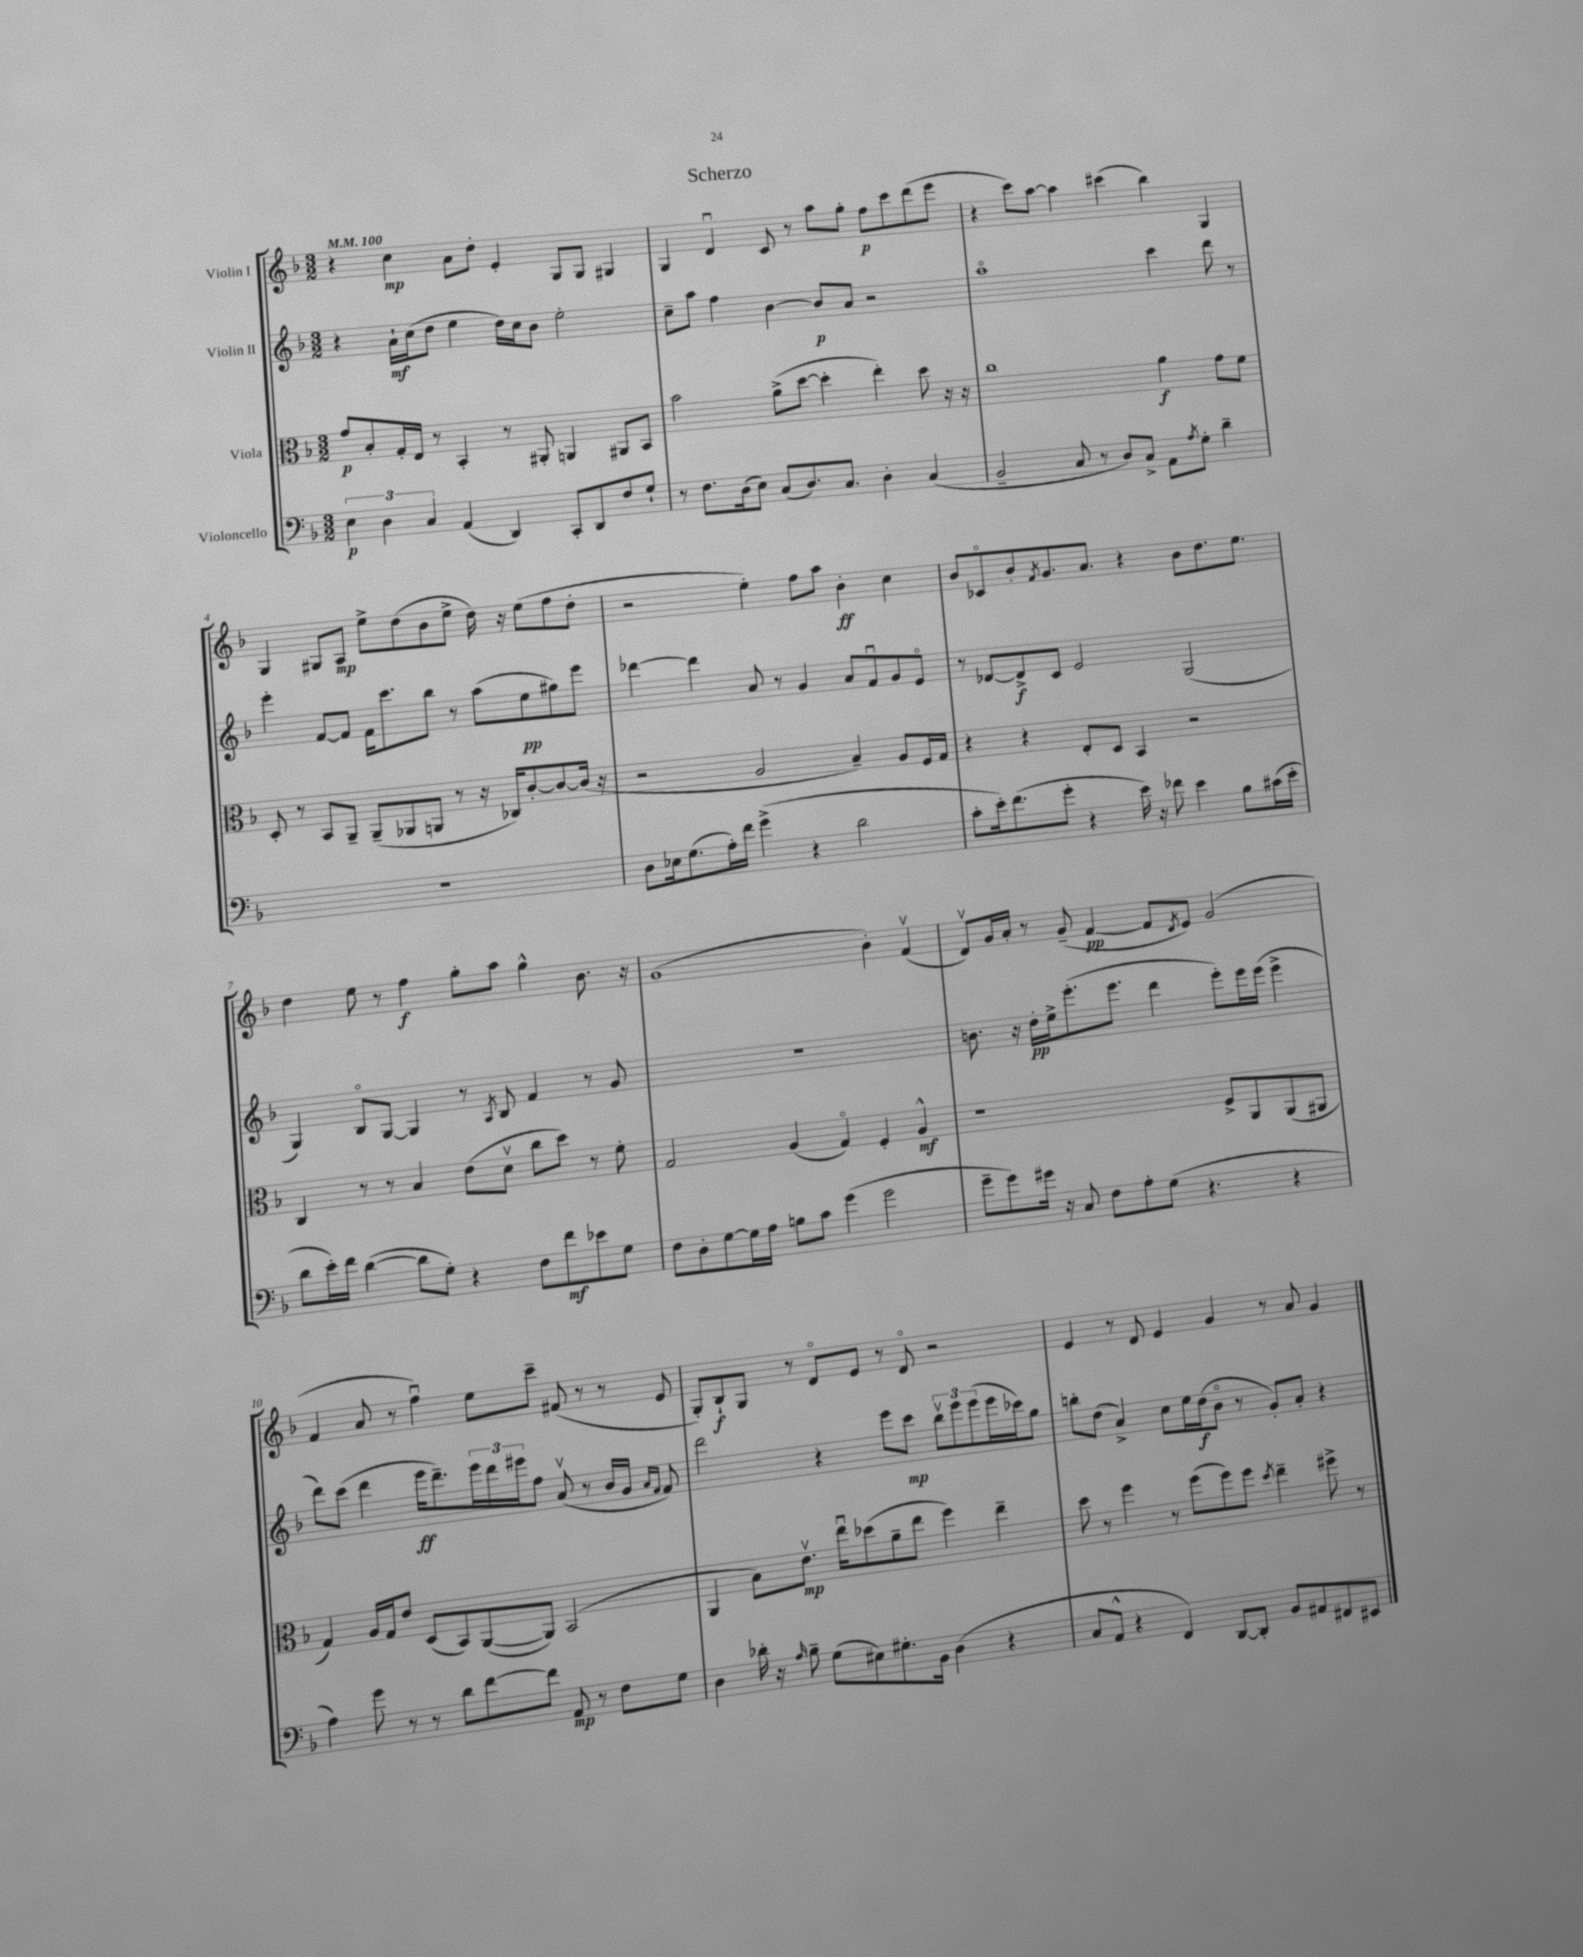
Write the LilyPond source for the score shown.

\header { title = "Scherzo" }
<<
\new StaffGroup <<
\new Staff = "s0" \with { instrumentName = "Violin I" } {
    \clef treble \key f \major \numericTimeSignature \time 3/2 \tempo 4 = 100
    r4 c''4\mp a'8 d''8-. e'4-. g8 g8 gis4 |
    g4 d'4\downbow c'8 r8 a''8 g''8-. f''8\p c'''8 d'''8( e'''8 |
    r4 c'''8) a''8~ a''4 cis'''4( bes''4) g4 |
    g4 gis8 a8\mp e''8-> d''8( bes'8 e''8-> d''16) r16 e''8( f''8 d''8-. |
    r2 e''4-.) f''8 a''8 bes'4-.\ff c''4 |
    bes'8 ces'8\flageolet bes'8-. \acciaccatura { f'8 } g'8. a'8. r4 bes'8 d''8. e''8. |
    d''4 e''8 r8 f''4\f g''8-. a''8 g''4-^ bes'8. r16 |
    g'1( bes'4-.) f'4\upbow( |
    d'8\upbow) g'16 a'16-. r8 g'8--( f'4~\pp f'8 \acciaccatura { d'8 } e'8) g'2( |
    f'4 a'8 r8 f''4\downbow) e''8 c'''8-- fis'8( r8 r8 e'8 |
    g8-.) bes8-!\f g8 r8 d'8\flageolet e'8 r8 d'8\flageolet r2 |
    e'4 r8 d'8 e'4 g'4 r8 a'8 g'4 \bar "|." |
}
\new Staff = "s1" \with { instrumentName = "Violin II" } {
    \clef treble \key f \major \numericTimeSignature \time 3/2
    r4 a'16-!\mf c''16( d''8 e''4 d''16) c''16 bes'8 e''2-. |
    c''8-- a''8 f''4 bes'4~ bes'8\p a'8 r2 |
    a''1\flageolet c'''4 d'''8 r8 |
    e'''4-. f'8~ f'8 f'16 c'''8. bes''8 r8 a''8( e''8\pp gis''8) e'''8 |
    des'''4~ des'''4 a'8 r8 g'4 a'8 f'8\downbow g'8 e'8\flageolet |
    r8 des'8~ des'8->\f c'8 e'2 g2( |
    g4) bes8\flageolet g8~ g4 r8 \acciaccatura { a8 } bes8 f'4 r8 g'8 |
    R1. |
    b'8. r16 d''16-.\pp e''16-> e'''8.-.( e'''8. d'''4 e'''8-.) e'''16 e'''16( e'''4-> |
    d'''8) c'''8( d'''4 e'''16\ff d'''8.--) \tuplet 3/2 { e'''16 d'''16 eis'''16 } f''8 a'8\upbow( r8 bes'16 g'16 \grace { a'16 f'16 } f'8) |
    d'''2 r4 e'''8 c'''8\mp \tuplet 3/2 { bes''8\upbow e'''8 e'''8( } e'''16 ces'''16) g''8 |
    b''8-. d''8( a'4->) c''8 e''16 d''16\f( bes'8\flageolet r8 g'8-.) a'8-. r4 \bar "|." |
}
\new Staff = "s2" \with { instrumentName = "Viola" } {
    \clef alto \key f \major \numericTimeSignature \time 3/2
    g'8\p bes8-. g16-. e16 r8 bes,4-. r8 ais,8-. a,4 ais,8 bes,8 |
    bes'2 a'8->( d''8~ d''4-. e''4-.) d''8 r16 r16 |
    c''1 a'4\f g'8 f'8 |
    d8-. r8 bes,8 a,8-- a,8--( aes,8 a,8 r8 r16 ces16) c'8~-. c'8~ c'16( r16 |
    r2 a2 bes4--) a8 f16 g16 |
    r4 r4 e8-. d8 bes,4 r2 |
    c4 r8 r8 bes4 e'8( d'8\upbow c''8 d''8) r8 f'8-. |
    g2 a4( g4\flageolet) f4-. a4-^\mf |
    r1 f8-> a,8 a,8( ais,8 |
    g4) a16 g16 e'8 d8( bes,8) a,8~( a,8) bes,2( |
    a,4 bes8) e'8.\upbow\mp e''16\downbow des''8( a'8-- e''8 f''4) e''4-- |
    d''8 r8 f''4 r8 f''8( f''8) f''8 \acciaccatura { d''8 } e''4-- fis''8-> r8 \bar "|." |
}
\new Staff = "s3" \with { instrumentName = "Violoncello" } {
    \clef bass \key f \major \numericTimeSignature \time 3/2
    \tuplet 3/2 { e4\p d4 c4 } a,4( d,4) c,8-. d,8 f8 g8-! |
    r8 f8. d16( e8) c8( d8.) c8. d4-. c4( |
    bes,2-- c8 r8 d8) c8-> a,8 \acciaccatura { a8 } g8-. d'4-- |
    R1. |
    d8 ees16 g8.( a16-.) f'16 g'4->( r4 d'2 |
    c'8-. e'16-.) f'8.( g'8-. r4 e'16) r16 fes'8 e'4 bes8 cis'16( e'16-. |
    d'8 e'16-.) f'16 d'4~( d'8 g8-.) r4 f8 f'8\mf ees'8 g8 |
    f8 d8-. g8~ g16 a16 b8 c'8 g'4( g'2 |
    g'8-- g'8) gis'16 r16 c8 f8 a8-. g8( r4. r4 |
    a4) g'8 r8 r8 d'8 f'8~ f'8 a,8\mp r8 f8 g8 |
    d4 des'16-. r16 \grace { a16 } bes8-- g8( eis8) gis8.-. bes,16 d4( r4 |
    c8 a,8-^ r4 f,4) d,8~ d,8-. bes,8 ais,8 fis,8 eis,8 \bar "|." |
}
>>
>>
